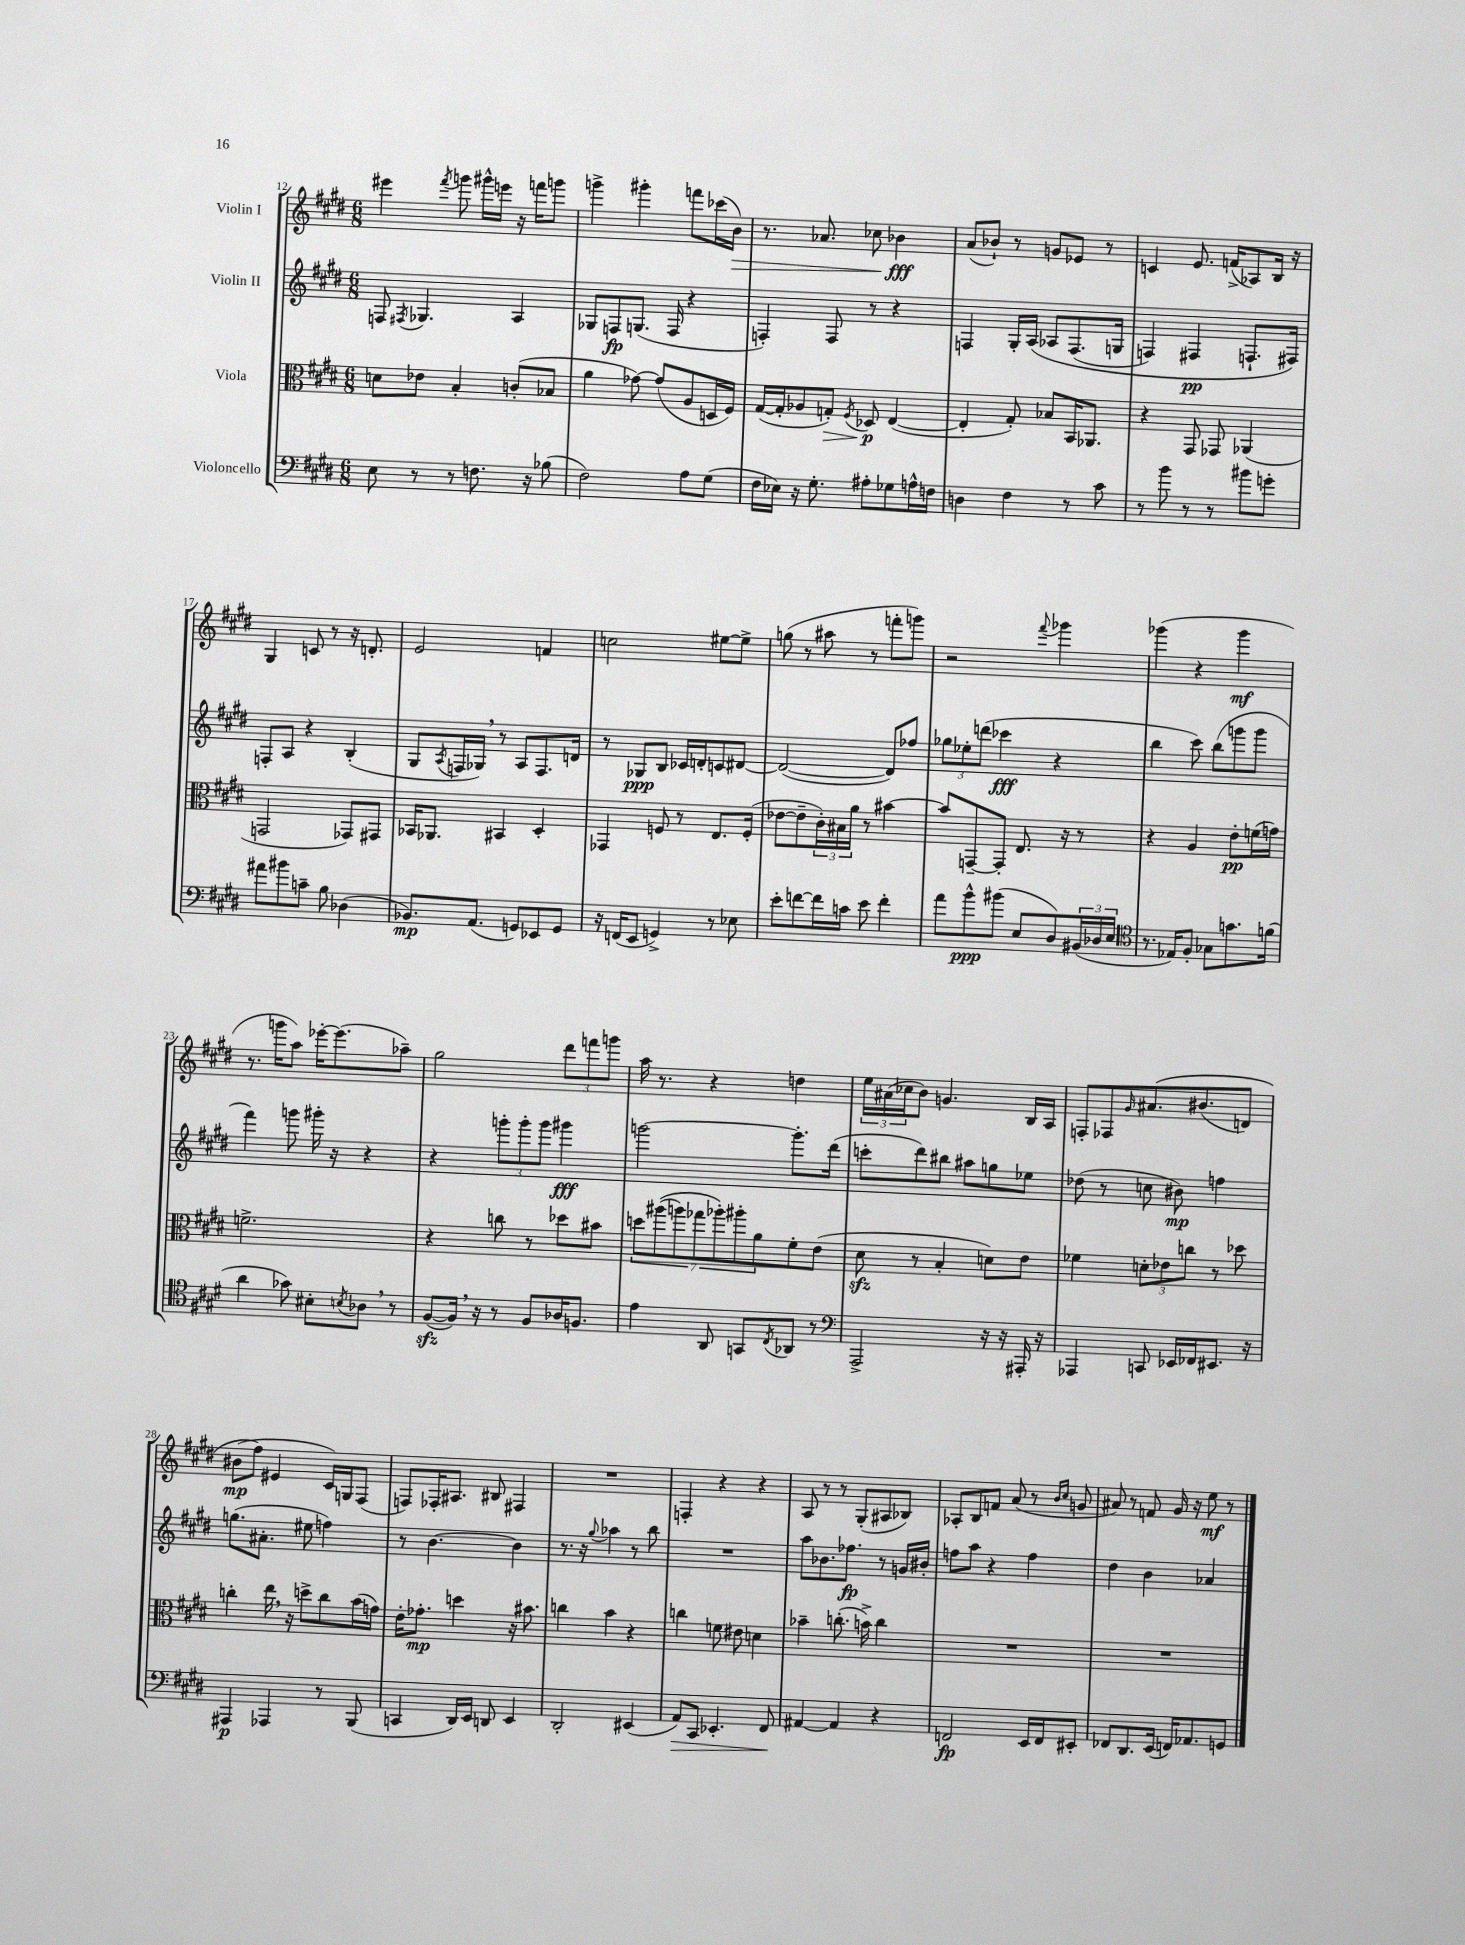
<<
\new StaffGroup <<
\new Staff = "s0" \with { instrumentName = "Violin I" } {
    \clef treble \key e \major \numericTimeSignature \time 6/8
    eis'''4 \acciaccatura { fis'''8 } g'''8 gis'''16-^ e'''16 r16 f'''16 g'''8 |
    g'''4-> gis'''4-. f'''8 ces'''16( b'16\>) |
    r8. aes'8. ces''8 bes'4\fff\! |
    a'8( bes'8-!) r8 g'8 ees'8 r8 |
    c'4 e'8. f'16->( aes8) b16 r16 |
    gis4 c'8 r8 r16 d'8.-. |
    e'2 f'4 |
    c''2 eis''8~ eis''8-> |
    g''8( r8 ais''8 r8 f'''8-. g'''8) |
    r2 \appoggiatura { fis'''8 } ges'''4 |
    ges'''4( r4 ges'''4\mf |
    r8. g'''16 a''8) ees'''16~-. ees'''8.( aes''8--) |
    gis''2 \tuplet 3/2 { dis'''8 f'''8 g'''8 } |
    a''16 r8. r4 d''4 |
    \tuplet 3/2 { e''16 ais'16( ces''16 } b'8) g'4. b16 a16 |
    f8-. fes8 \grace { gis'16 } ais'8.\( bis'8.( d'8) |
    bis'8\mp( fis''8\) eis'4 cis'16) g16 fis8( |
    f8) fes16-. ais8. bis8 fis4 |
    R2. |
    f4-. r4 r4 |
    a8 r8 r8 gis8-.( ais8 bes8) |
    aes8-. b8 f'8 a'8( r8 \grace { b'16 cis''16 } g'8 |
    ais'8) r8 f'8 gis'16 r16 e''8\mf r8 \bar "|." |
}
\new Staff = "s1" \with { instrumentName = "Violin II" } {
    \clef treble \key e \major \numericTimeSignature \time 6/8
    f8 \acciaccatura { fis8 } ges4. a4 |
    ges8 f8\fp g8.( f16 r4 |
    f4-.) f8 r8 r4 |
    f4 gis16-. a16\( aes8 f8.( g16 |
    f4) fis4\pp f8.-! fis16\) |
    f8-. a8 r4 b4-.( |
    gis8 \acciaccatura { a8 } f16 ges16) \breathe r8 a8 f8. d'16 |
    r8 ges8\ppp b8 ces'16 d'16-. c'8 dis'8~ |
    dis'2~( dis'8) fes''8 |
    \tuplet 3/2 { ges''8 ees''8-. d'''8( } ces'''4\fff r4 |
    b''4 cis'''8) b''8( g'''8 g'''8 |
    fis'''4) g'''8 gis'''16-. r16 r4 |
    r4 \tuplet 3/2 { g'''8-. g'''8-. g'''8 } gis'''4\fff |
    g'''2~ g'''8.-. dis'''16( |
    c'''8-. dis'''8) bis''8 ais''8 g''8 ees''8 |
    des''8( r8 c''8 bis'8\mp) f''4 |
    g''8.( ais'8.-. eis''8 f''4) |
    r8 b'4.~ b'4 |
    r8. r16 \appoggiatura { gis''8 } aes''4 r8 b''8 |
    R2. |
    a''8 bes'8. fes''8.\fp r8 g'16 bis'16-. |
    f''8 a''8 r4 f''4 |
    dis''4 b'4 aes'4 \bar "|." |
}
\new Staff = "s2" \with { instrumentName = "Viola" } {
    \clef alto \key e \major \numericTimeSignature \time 6/8
    d'8 ees'8 b4-. c'8-.( bes8 |
    a'4 ges'8~) ges'8( a8 d16 fis16) |
    gis16~( gis16-. aes8 g8-.\>) \acciaccatura { fis8 } des8\p\! e4~( |
    e4-. gis8-.) bes8 b,16 aes,8. |
    r4 gis,8 ges,8 aes,4( |
    g,2 ges,8) gis,8 |
    bes,16 aes,8. bis,4 dis4-. |
    ges,4 f8 r8 e8. f16-.( |
    ees'8~ ees'8-- \tuplet 3/2 { cis'16-.) bis16 a'16 } r8 bis'4~ |
    bis'8 g,8~-- g,8-. e8. r16 r8 |
    r4 a4 e'8-.\pp f'16( g'16) |
    f'2.-> |
    r4 c''8 r8 des''8 bis'8 |
    \tuplet 7/4 { d''8 ais''8(\( a''8) ges''8 aes''8-.\) ais''8-. a'8 } fis'8-. e'8( |
    dis'8\sfz r8 b4-. d'8) e'8 |
    fes'4 \tuplet 3/2 { d'8-. ees'8 c''8 } r8 des''8 |
    c''4-. e''16 \breathe r16 d''8-> c''8 b'16( g'16) |
    e'16-. ges'8.-.\mp d''4 r16 bis'8. |
    c''4 b'4 r4 |
    c''4 f'8 eis'8 d'4 |
    bes'4-- c''8.-.( b'16->) c''4 |
    R2. |
    R2. \bar "|." |
}
\new Staff = "s3" \with { instrumentName = "Violoncello" } {
    \clef bass \key e \major \numericTimeSignature \time 6/8
    e8 r8 r8 f8. r16 bes8( |
    fis2) a8 gis8( |
    fis16 ees16) r16 gis8.-. ais8-. ges8 a16-^ f16 |
    d4 fis4 r8 cis'8 |
    r8 b'8 r8 r8 bis'8 g'8-. |
    ais'8 bis'8 c'8-- b8 des4( |
    bes,8.\mp) a,8.( g,8) ees,8 g,8 |
    r16 f,16( e,8 g,4->) r8 ees8 |
    e'8-. f'8~ f'16 c'16 e'8 f'4-. |
    a'8 b'8-^\ppp bis'8( e8 dis8) \tuplet 3/2 { bis,16( des16 e16 } |
    \clef tenor r8. ees16) fis8-. ges8 g'8. f'16( |
    a'4 ges'8) bis8-. \acciaccatura { b8 } aes8 \breathe r8 |
    fis8~\sfz( fis16) \breathe r16 r8 fis8 aes16 f8. |
    e'4 a,8 g,8 \acciaccatura { cis8 } aes,8 r8 |
    \clef bass a,,2-> r16 r16 ais,,16-. r16 |
    aes,,4 c,8 ees,16 fes,16 eis,8. r16 |
    ais,,4\p aes,,4 r8 b,,8( |
    c,4 dis,16) e,16 d,8 e,4 |
    dis,2-. eis,4( |
    a,8\>) cis,8 ees,4.-. fis,8\! |
    ais,4~ ais,4 r4 |
    f,2\fp e,16 f,16 eis,8-. |
    fes,8 dis,8. e,16( f,16) aes,8. g,8 \bar "|." |
}
>>
>>
\layout { \context { \Score currentBarNumber = #12 } }
